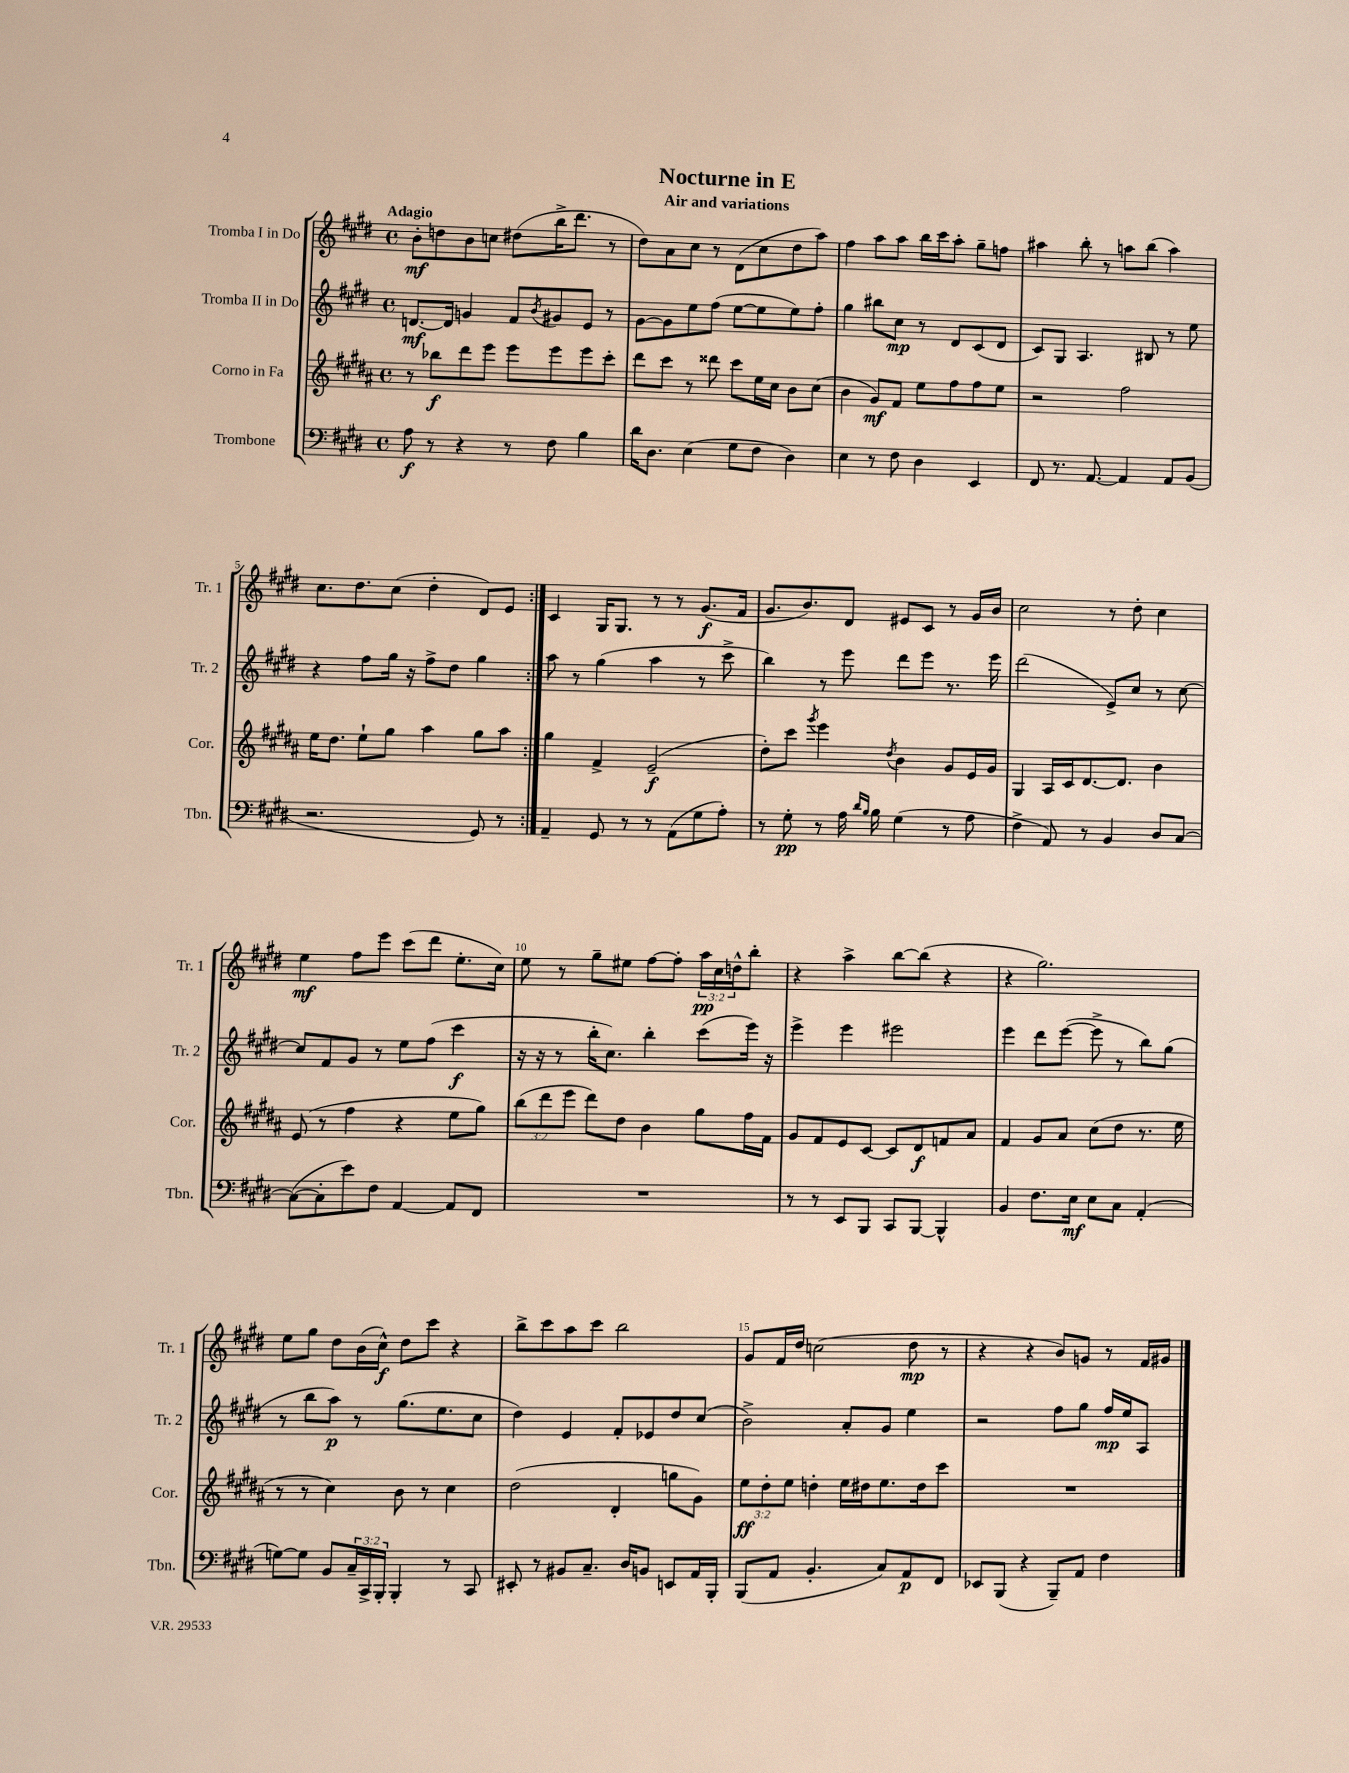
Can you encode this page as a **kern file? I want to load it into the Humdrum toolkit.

**kern	**dynam	**kern	**dynam	**kern	**dynam	**kern	**dynam
*part4	*part4	*part3	*part3	*part2	*part2	*part1	*part1
*staff4	*staff4	*staff3	*staff3	*staff2	*staff2	*staff1	*staff1
*I"Trombone	*	*I"Corno in Fa	*	*I"Tromba II in Do	*	*I"Tromba I in Do	*
*I'Tbn.	*	*I'Cor.	*	*I'Tr. 2	*	*I'Tr. 1	*
*clefF4	*	*clefG2	*	*clefG2	*	*clefG2	*
*k[f#c#g#d#]	*	*k[f#c#g#d#a#]	*	*k[f#c#g#d#]	*	*k[f#c#g#d#]	*
*M4/4	*	*M4/4	*	*M4/4	*	*M4/4	*
*met(c)	*	*met(c)	*	*met(c)	*	*met(c)	*
=1	=1	=1	=1	=1	=1	=1	=1
!	!	!	!	!	!	!LO:TX:a:B:t=Adagio	!
8A\	f	8r	.	[8.dn/L	mf	8b'\L	mf
8r	.	8bb-X\L	f	.	.	8ddn\	.
.	.	.	.	16d/Jk]	.	.	.
4r	.	8ddd#\	.	4gn/	.	8b\	.
.	.	8eee\J	.	.	.	8ccn\J	.
8r	.	8eee\L	.	8f#/L	.	(8dd#X\L	.
.	.	.	.	8qb/	.	.	.
8F#\	.	8eee\	.	8g#X/	.	16bb^\K	.
.	.	.	.	.	.	8.ddd#\J	.
4B\	.	8eee\	.	8e/J	.	.	.
.	.	8ccc#'\J	.	8r	.	8r	.
=2	=2	=2	=2	=2	=2	=2	=2
16d#\KL	.	8ddd#\L	.	[8g#\L	.	8dd#\L)	.
8.D#\J	.	.	.	.	.	.	.
.	.	8ccc#\J	.	8g#\]	.	8a\	.
(4E\	.	8r	.	8ee\	.	8cc#\J	.
.	.	8ddd##X\	.	(8ff#\J	.	8r	.
8G#\L	.	8ccc#\L	.	[8ee\L	.	(8d#\L	.
8F#\J	.	16ee\L	.	8ee\]	.	8cc#\	.
.	.	16cc#\JJ	.	.	.	.	.
4D#\)	.	8b\L	.	8ee\)	.	8dd#\	.
.	.	(8cc#\J	.	8ff#'\J	.	8aa\J)	.
=3	=3	=3	=3	=3	=3	=3	=3
4E\	.	4b\	.	4gg#\	.	4ff#\	.
8r	.	8g#/L)	mf	8bb#X\L	.	8aa\L	.
8F#\	.	8f#/J	.	8cc#\J	mp	8aa\J	.
4D#\	.	8ee\L	.	8r	.	16bb\LL	.
.	.	.	.	.	.	16ccc#\J	.
.	.	8ff#\	.	8d#/L	.	8aa'\J	.
4EE/	.	8ff#\	.	(8c#/	.	8gg#~\L	.
.	.	8ee\J	.	8d#/J	.	8ffn\J	.
=4	=4	=4	=4	=4	=4	=4	=4
8FF#/	.	2r	.	8c#/L)	.	4aa#X\	.
8.r	.	.	.	8G#/J	.	.	.
.	.	.	.	4.A/	.	8bb'\	.
[8.AA/	.	.	.	.	.	.	.
.	.	.	.	.	.	8r	.
4AA/]	.	2ff#\	.	.	.	8aan\L	.
.	.	.	.	8B#X/	.	(8bb\J	.
8AA/L	.	.	.	8r	.	4aa\)	.
(8BB/J	.	.	.	8ee\	.	.	.
!!LO:LB:g=z
=5	=5	=5	=5	=5	=5	=5	=5
2.r	.	16ee\KL	.	4r	.	8.cc#\L	.
.	.	8.dd#\J	.	.	.	.	.
.	.	.	.	.	.	8.dd#\	.
.	.	8ee`\L	.	8ff#\L	.	.	.
.	.	8gg#\J	.	16gg#\Jk	.	(8cc#\J	.
.	.	.	.	16r	.	.	.
.	.	4aa#\	.	8ff#^\L	.	4dd#'\	.
.	.	.	.	8dd#\J	.	.	.
8GG#/)	.	8gg#\L	.	4gg#\	.	8d#/L)	.
8r	.	8aa#\J	.	.	.	8e/J	.
=6:|!	=6:|!	=6:|!	=6:|!	=6:|!	=6:|!	=6:|!	=6:|!
4AA~/	.	4gg#\	.	8aa\	.	4c#/	.
.	.	.	.	8r	.	.	.
8GG#/	.	4f#^/	.	(4gg#\	.	16G#/KL	.
.	.	.	.	.	.	8.G#/J	.
8r	.	.	.	.	.	.	.
8r	.	(2e~/	f	4aa\	.	8r	.
(8AA\L	.	.	.	.	.	8r	.
8G#\	.	.	.	8r	.	(8.g#/L	f
8A'\J)	.	.	.	8ccc#^\	.	.	.
.	.	.	.	.	.	16f#/Jk	.
=7	=7	=7	=7	=7	=7	=7	=7
8r	.	8dd#'\L)	.	4bb\)	.	8.g#/L	.
8G#'\	pp	8ccc#\J	.	.	.	.	.
.	.	.	.	.	.	8.b/)	.
.	.	8qggg#/	.	.	.	.	.
8r	.	4eee\	.	8r	.	.	.
16A\	.	.	.	8eee\	.	8d#/J	.
16qqd#/LL	.	.	.	.	.	.	.
16qqB/JJ	.	.	.	.	.	.	.
16B\	.	.	.	.	.	.	.
.	.	8qdd#/	.	.	.	.	.
(4G#\	.	4b\	.	8ddd#\L	.	8e#X/L	.
.	.	.	.	8eee\J	.	8c#/J	.
8r	.	8g#/L	.	8.r	.	8r	.
8A\	.	16e/L	.	.	.	16g#/LL	.
.	.	16g#/JJ	.	16eee\	.	16b/JJ	.
=8	=8	=8	=8	=8	=8	=8	=8
4F#^\	.	4G#/	.	(2ddd#\	.	2cc#\	.
8AA/)	.	16A#/LL	.	.	.	.	.
.	.	16c#/J	.	.	.	.	.
8r	.	[8.d#/	.	.	.	.	.
4BB/	.	.	.	8e^/L)	.	8r	.
.	.	8.d#/J]	.	.	.	.	.
.	.	.	.	8cc#/J	.	8dd#'\	.
8D#/L	.	4b\	.	8r	.	4cc#\	.
[8C#/J	.	.	.	[8cc#\	.	.	.
!!LO:LB:g=z
=9	=9	=9	=9	=9	=9	=9	=9
(8C#\L_	.	(8e/	.	8cc#/L]	.	4ee\	mf
8C#'\]	.	8r	.	8f#/	.	.	.
8e\)	.	4ff#\	.	8g#/J	.	8ff#\L	.
8F#\J	.	.	.	8r	.	8eee\J	.
[4AA/	.	4r	.	8ee\L	.	(8ccc#\L	.
.	.	.	.	(8ff#\J	.	8ddd#\J	.
8AA/L]	.	8ee\L	.	4ccc#\	f	8.ee'\L	.
8FF#/J	.	8gg#\J)	.	.	.	.	.
.	.	.	.	.	.	16cc#\Jk)	.
=10	=10	=10	=10	=10	=10	=10	=10
1r	.	(12bb\L	.	16r	.	8ee\	.
.	.	.	.	16r	.	.	.
.	.	12ddd#\	.	.	.	.	.
.	.	.	.	8r	.	8r	.
.	.	12eee\J	.	.	.	.	.
.	.	8ddd#\L)	.	16bb'\KL	.	8gg#~\L	.
.	.	.	.	8.cc#\J)	.	.	.
.	.	8dd#\J	.	.	.	8ee#X\J	.
.	.	4b\	.	4bb'\	.	[8ff#\L	.
.	.	.	.	.	.	8ff#'\J]	.
.	.	8gg#\L	.	(8ccc#\L	.	24aa\LL	pp
.	.	.	.	.	.	24cc#\	.
.	.	.	.	.	.	24ddn^^\J	.
.	.	16ff#\L	.	16eee\Jk)	.	8bb'\J	.
.	.	16f#\JJ	.	16r	.	.	.
=11	=11	=11	=11	=11	=11	=11	=11
8r	.	8g#/L	.	4eee^\	.	4r	.
8r	.	8f#/	.	.	.	.	.
8EE/L	.	8e/	.	4eee\	.	4aa^\	.
8BBB/J	.	[8c#/J	.	.	.	.	.
8CC#/L	.	8c#/L]	.	2eee#X\	.	[8bb\L	.
[8BBB/J	.	8d#/	f	.	.	(8bb\J]	.
4BBB^^/]	.	8fn/	.	.	.	4r	.
.	.	8a#/J	.	.	.	.	.
=12	=12	=12	=12	=12	=12	=12	=12
4BB/	.	4f#/	.	4eee\	.	4r	.
8.F#\L	.	8g#/L	.	8ddd#\L	.	2.gg#\)	.
.	.	8a#/J	.	([8eee\J	.	.	.
16E\Jk	mf	.	.	.	.	.	.
8E\L	.	(8cc#\L	.	8eee^\]	.	.	.
8C#\J	.	8dd#\J	.	8r	.	.	.
(4AA'/	.	8.r	.	8bb\L)	.	.	.
.	.	.	.	(8gg#\J	.	.	.
.	.	16ee\	.	.	.	.	.
!!LO:LB:g=z
=13	=13	=13	=13	=13	=13	=13	=13
[8Gn\L)	.	8r	.	8r	.	8ee\L	.
8G\J]	.	8r	.	8bb\L	.	8gg#\J	.
8BB/L	.	4cc#\)	.	8aa\J)	p	8dd#\L	.
24C#~/L	.	.	.	8r	.	(16b\L	.
24CC#^/	.	.	.	.	.	.	.
.	.	.	.	.	.	16cc#^^\JJ)	f
24BBB'/JJ	.	.	.	.	.	.	.
4BBB'/	.	8b\	.	(8.gg#\L	.	8dd#\L	.
.	.	8r	.	.	.	8ccc#\J	.
.	.	.	.	8.ee\	.	.	.
8r	.	4cc#\	.	.	.	4r	.
8CC#/	.	.	.	8cc#\J	.	.	.
=14	=14	=14	=14	=14	=14	=14	=14
8EE#X'/	.	(2dd#\	.	4dd#\)	.	8bb^\L	.
8r	.	.	.	.	.	8ccc#\	.
8BB#X/L	.	.	.	4e/	.	8aa\	.
8.C#~/J	.	.	.	.	.	8ccc#\J	.
.	.	4d#'/	.	8f#'/L	.	2bb\	.
16D#/KL	.	.	.	.	.	.	.
8BBn/J	.	.	.	8e-X/	.	.	.
8EEn/L	.	8ggn\L	.	8dd#/	.	.	.
16AA/L	.	8g#\J)	.	(8cc#/J	.	.	.
16BBB'/JJ	.	.	.	.	.	.	.
=15	=15	=15	=15	=15	=15	=15	=15
(8BBB/L	.	12ee\L	ff	2b^\)	.	8g#/L	.
.	.	12dd#'\	.	.	.	.	.
8AA/J	.	.	.	.	.	16f#/L	.
.	.	12ee\J	.	.	.	.	.
.	.	.	.	.	.	16dd#/JJ	.
4.BB'/	.	4ddn'\	.	.	.	(2ccn\	.
.	.	16ee\LL	.	8a'/L	.	.	.
.	.	16dd#X\J	.	.	.	.	.
8C#/L)	.	8.ee\	.	8g#/J	.	.	.
8AA/	p	.	.	4ee\	.	8dd#\	mp
.	.	16dd#\k	.	.	.	.	.
8FF#/J	.	8ccc#\J	.	.	.	8r	.
=16	=16	=16	=16	=16	=16	=16	=16
8EE-X/L	.	1r	.	2r	.	4r	.
(8BBB/J	.	.	.	.	.	.	.
4r	.	.	.	.	.	4r	.
8BBB~/L)	.	.	.	8ff#\L	.	8b/L)	.
8AA/J	.	.	.	8gg#\J	.	8gn/J	.
4F#\	.	.	.	16ff#/LL	mp	8r	.
.	.	.	.	16ee/J	.	.	.
.	.	.	.	8A/J	.	16f#/LL	.
.	.	.	.	.	.	16g#X/JJ	.
==	==	==	==	==	==	==	==
*-	*-	*-	*-	*-	*-	*-	*-
